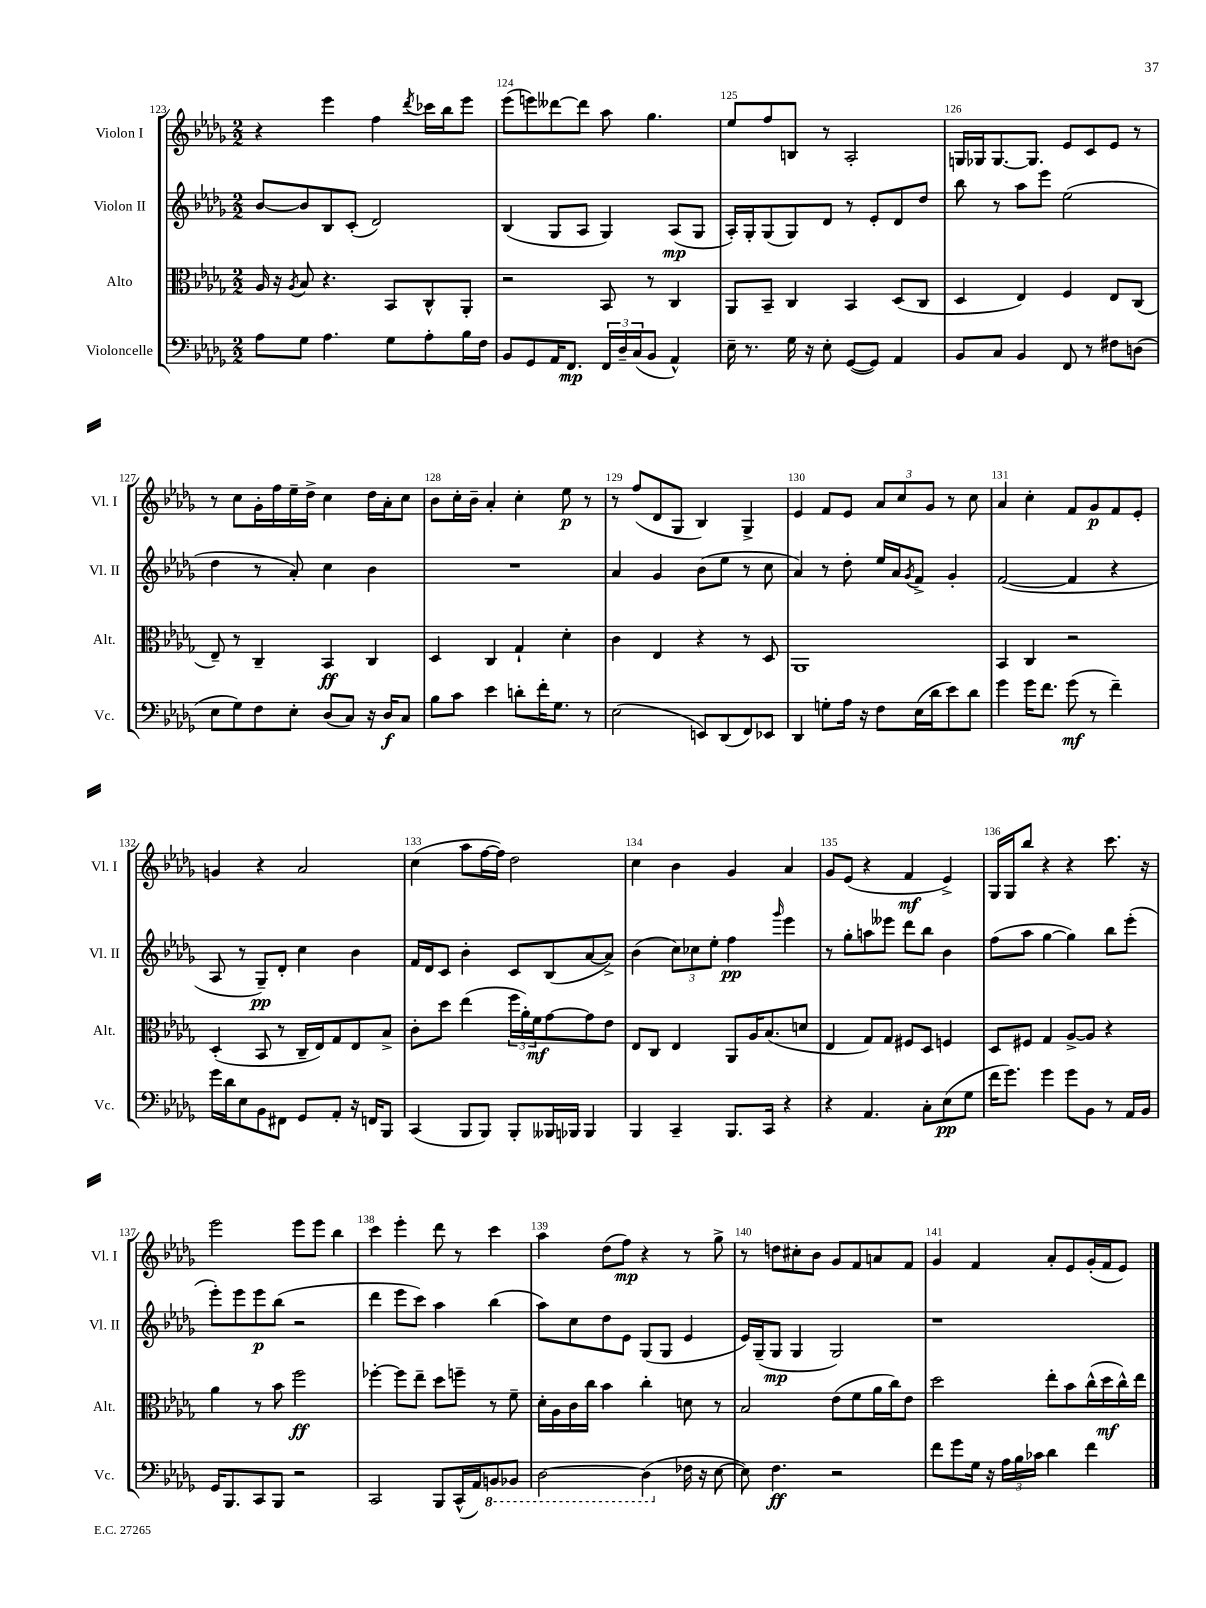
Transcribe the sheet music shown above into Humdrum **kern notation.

**kern	**kern	**kern	**kern
*staff4	*staff3	*staff2	*staff1
*clefF4	*clefC3	*clefG2	*clefG2
*k[b-e-a-d-g-]	*k[b-e-a-d-g-]	*k[b-e-a-d-g-]	*k[b-e-a-d-g-]
*M2/2	*M2/2	*M2/2	*M2/2
8A-	16A-	[8b-	4r
.	16r	.	.
.	8qA-	.	.
8G-	8B-	8b-]	.
4.A-	4.r	8B-	4eee-
.	.	(8c'	.
.	.	2d-)	4ff
8G-	8BB-	.	.
.	.	.	8qddd-
8A-'	8C^^	.	16ccc-
.	.	.	16bb-
16B-	8AA-'	.	8eee-
16F	.	.	.
=	=	=	=
8BB-	2r	(4B-	(8eee-
8GG-	.	.	8eee)
16AA-	.	8G-	[8ddd--
8.FF	.	.	.
.	.	8A-	8ddd--]
24FF	8BB-	4G-)	8aa-
24D-~	.	.	.
(24C	.	.	.
8BB-	8r	.	4.gg-
4AA-^^)	4C	(8A-	.
.	.	8G-	.
=	=	=	=
16E-~	8AA-	16A-')	8ee-
8.r	.	16G-'	.
.	8BB-~	(8G-	8ff
16G-	4C	8G-)	8B
16r	.	.	.
8E-'	.	8d-	8r
([8GG-	4BB-	8r	2A-'
8GG-])	.	8e-'	.
4AA-	(8D-	8d-	.
.	8C	8dd-	.
=	=	=	=
8BB-	4D-	8bb-	16G
.	.	.	16G-
8C	.	8r	[8.G-
4BB-	4E-)	8aa-	.
.	.	.	8.G-]
.	.	8eee-	.
8FF	4F	(2ee-	8e-
8r	.	.	8c
8F#	8E-	.	8e-
(8D	(8C	.	8r
=	=	=	=
8E-	8E-~)	4dd-	8r
8G-)	8r	.	8cc
8F	4C~	8r	16g-'
.	.	.	16ff
8E-'	.	8a-')	16ee-~
.	.	.	16dd-^
(8D-	4BB-	4cc	4cc
8C)	.	.	.
16r	4C	4b-	16dd-
16D-	.	.	16a-'
8C	.	.	8cc
=	=	=	=
8B-	4D-	1r	8b-
8c	.	.	16cc'
.	.	.	16b-~
4e-	4C	.	4a-'
8d'	4G-`	.	4cc'
16f'	.	.	.
8.G-	.	.	.
.	4d-'	.	8ee-
8r	.	.	8r
=	=	=	=
(2E-	4c	4a-	8r
.	.	.	(8ff
.	4E-	4g-	8d-
.	.	.	8G-
8EE)	4r	(8b-	4B-)
(8DD-	.	8ee-	.
8FF)	8r	8r	4G-^
8EE-	8D-	8cc	.
=	=	=	=
4DD-	1AA-	4a-)	4e-
8G'	.	8r	8f
16A-	.	8dd-'	8e-
16r	.	.	.
8F	.	16ee-	12a-
.	.	16a-	.
.	.	.	12cc
.	.	8qg-	.
(16E-	.	8f^	.
.	.	.	12g-
16d-	.	.	.
8e-)	.	4g-'	8r
8d-	.	.	8cc
=	=	=	=
4g-	4BB-	([2f	4a-
16g-	4C	.	4cc'
8.f	.	.	.
(8g-	2r	4f]	8f
8r	.	.	8g-
4f~)	.	4r	8f
.	.	.	8e-'
=	=	=	=
16g-	(4D-'	8A-	4g
16d-	.	.	.
8E-	.	8r	.
8BB-	8BB-	8G-~)	4r
8FF#	8r	8d-'	.
8GG-	16C~	4cc	2a-
.	16E-)	.	.
8AA-'	8G-	.	.
16r	8E-	4b-	.
16FF	.	.	.
8BBB-	8B-^	.	.
=	=	=	=
(4CC	8c'	16f	(4cc
.	.	16d-	.
.	8dd-	8c	.
8BBB-	(4ee-	4b-'	8aa-
8BBB-)	.	.	[16ff
.	.	.	16ff])
8BBB-'	24ff	8c	2dd-
.	24a-')	.	.
.	24f	.	.
16BBB--	[8g-	(8B-	.
16BBB-	.	.	.
4BBB-	8g-]	[8a-	.
.	8e-	8a-^])	.
=	=	=	=
4BBB-	8E-	(4b-	4cc
.	8C	.	.
4CC~	4E-	12cc)	4b-
.	.	12cc-	.
.	.	12ee-'	.
8.BBB-	8AA-	4ff	4g-
.	16A-	.	.
16CC	(8.B-	.	.
.	.	16qqggg-	.
4r	.	4eee-	4a-
.	8d	.	.
=	=	=	=
4r	4E-	8r	8g-
.	.	8gg-'	(8e-
4.AA-	8G-)	8aa	4r
.	8G-	8eee--	.
.	8F#	8ddd-	4f
8C'	8D-	8bb-	.
(8E-	4F	4b-	4e-^)
8G-	.	.	.
=	=	=	=
16f	8D-	(8ff	16G-
8.g-)	.	.	16G-
.	8F#	8aa-	8bb-
4g-	4G-	[4gg-	4r
8g-	[8A-^	4gg-])	4r
8BB-	8A-]	.	.
8r	4r	8bb-	8.ccc
16AA-	.	(8eee-'	.
16BB-	.	.	16r
=	=	=	=
16GG-	4a-	8eee-')	2eee-
8.BBB-	.	.	.
.	.	8eee-	.
8CC	8r	8eee-	.
8BBB-	8b-	(8bb-	.
2r	2ff	2r	8eee-
.	.	.	8eee-
.	.	.	4bb-
=	=	=	=
2CC	[4ff-'	4ddd-	4ccc
.	8ff-]	8eee-	4eee-'
.	8ee-~	8ccc)	.
8BBB-	8dd-	4aa-	8ddd-
(16CC^^	8ff~	.	8r
16AA-)	.	.	.
8BBB	8r	(4bb-	4ccc
8BBB-	8f~	.	.
=	=	=	=
[2DD-	16d-'	8aa-)	4aa-
.	16A-	.	.
.	16c	8cc	.
.	16cc	.	.
.	4b-	8dd-	(8dd-
.	.	8e-	8ff)
(4DD-]	4cc'	(8G-	4r
.	.	8G-	.
16F-	8d	4e-	8r
16r	.	.	.
[8E-	8r	.	8gg-^
=	=	=	=
8E-])	2B-	16e-)	8r
.	.	(16G-~	.
4.F	.	8G-	8dd
.	.	4G-	8cc#'
.	.	.	8b-
2r	(8e-	2G-)	8g-
.	8f	.	8f
.	16a-	.	8a
.	16cc)	.	.
.	8e-	.	8f
=	=	=	=
8f	2dd-	1r	4g-
8g-	.	.	.
16G-	.	.	4f
16r	.	.	.
24A-	.	.	.
24B-	.	.	.
24c-	.	.	.
4d-	8ee-'	.	8a-'
.	8b-	.	8e-
4f	(16cc^^	.	(16g-'
.	16dd-	.	16f
.	16cc^^)	.	8e-)
.	16ee-	.	.
==	==	==	==
*-	*-	*-	*-
